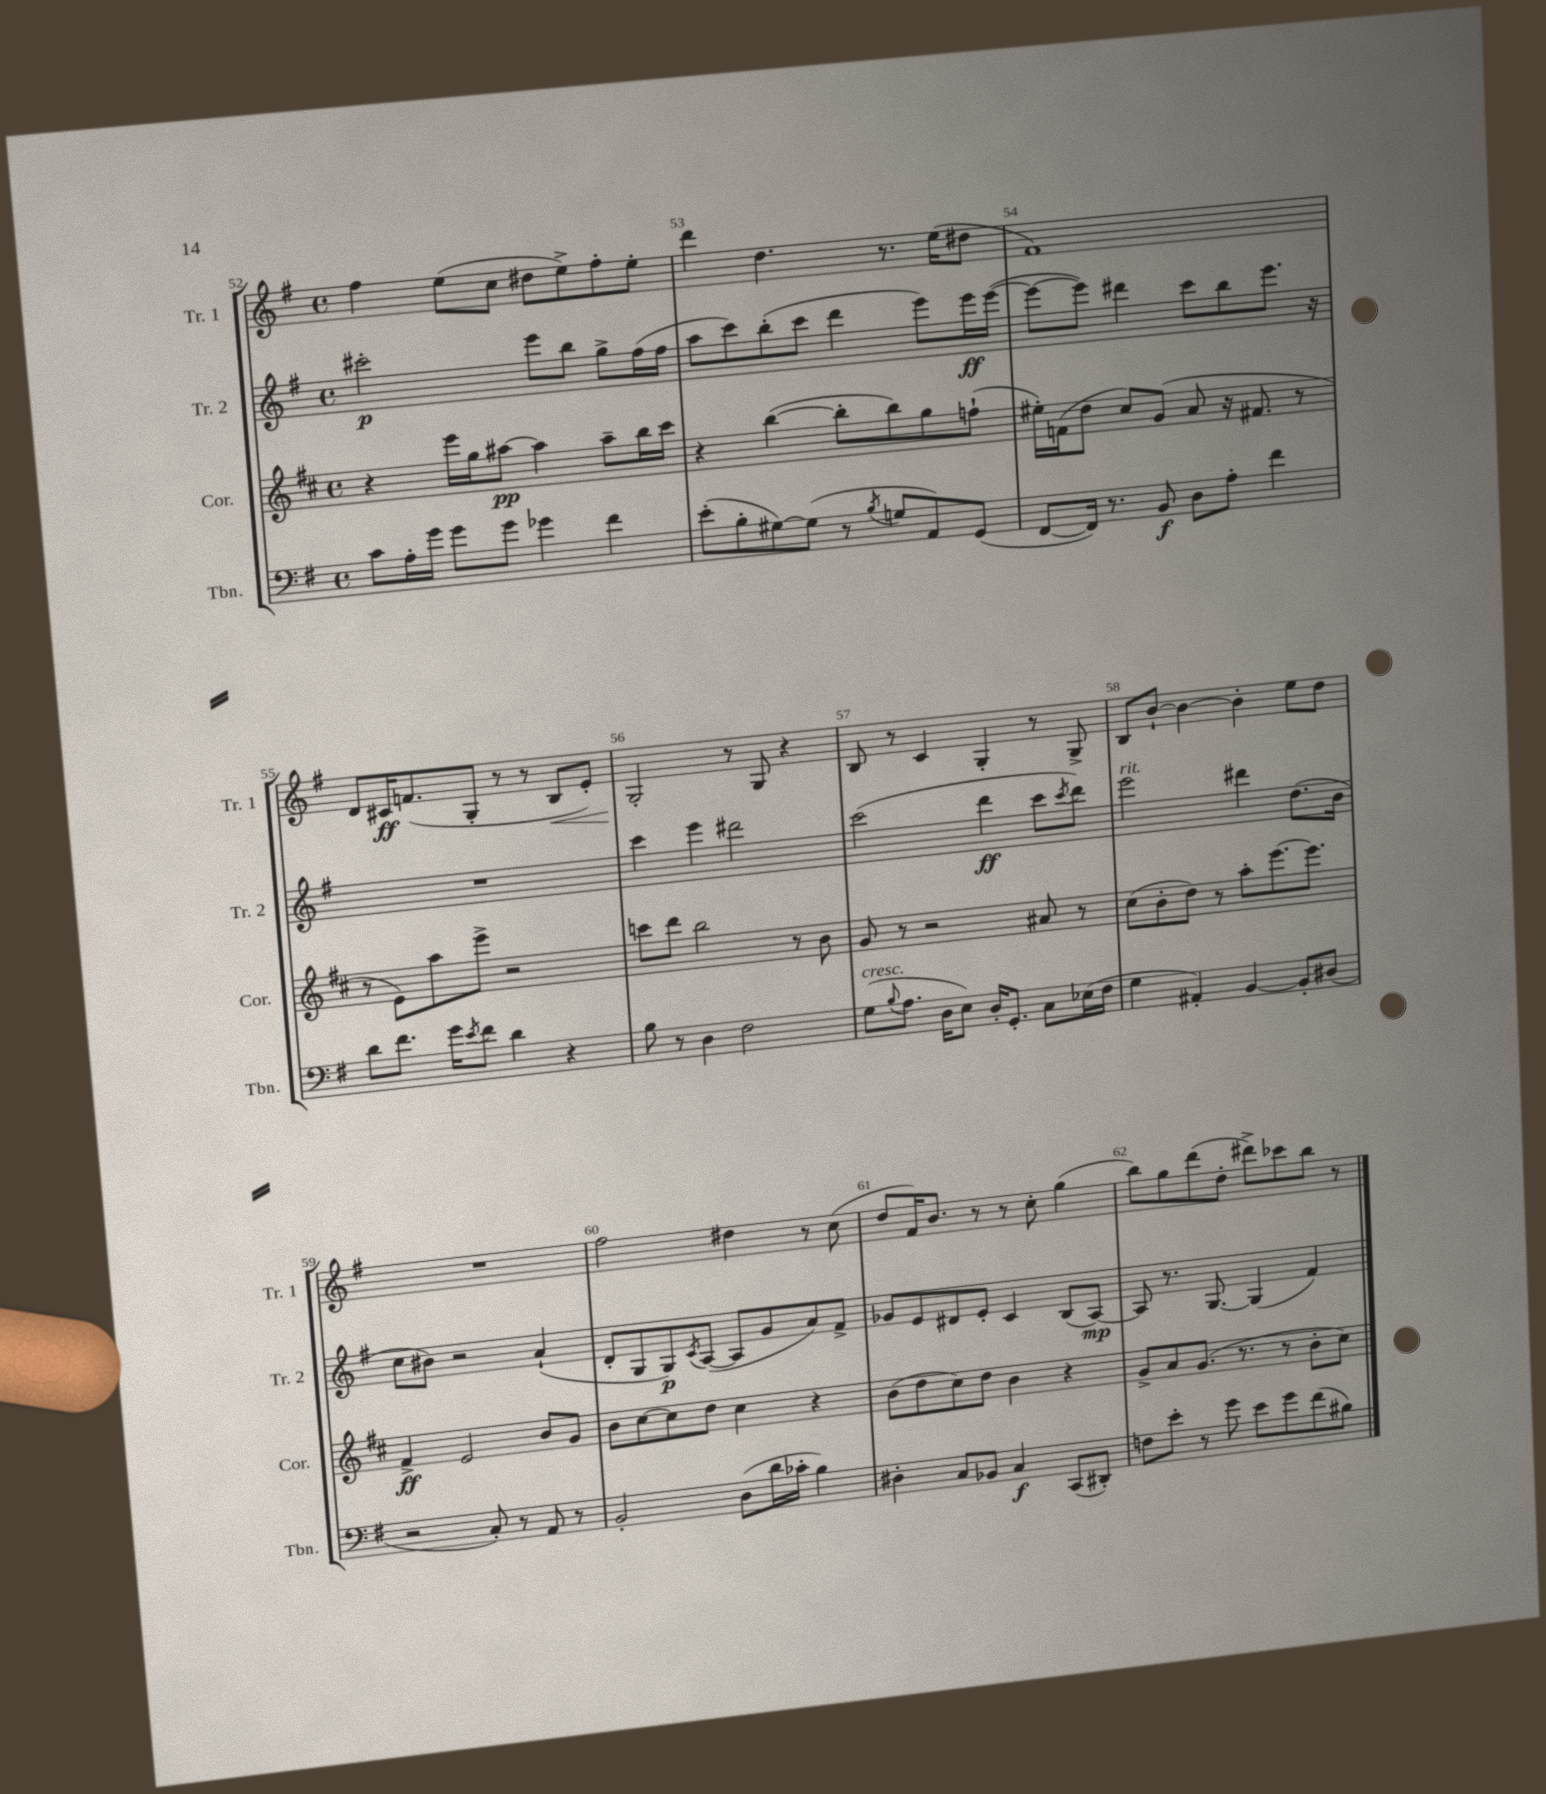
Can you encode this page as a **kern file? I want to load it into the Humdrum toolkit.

**kern	**kern	**kern	**kern
*staff4	*staff3	*staff2	*staff1
*clefF4	*clefG2	*clefG2	*clefG2
*k[f#]	*k[f#c#]	*k[f#]	*k[f#]
*M4/4	*M4/4	*M4/4	*M4/4
*met(c)	*met(c)	*met(c)	*met(c)
8c	4r	2ccc#'	4ff#
16A'	.	.	.
16g	.	.	.
8g	16eee	.	(8ee
.	16gg	.	.
8g	[8aa#	.	8cc
4g-	4aa#]	8eee	8dd#
.	.	8bb	8ee^)
4f#	8aa#~	8gg^	8ff#'
.	16bb	(16ff#	8ee'
.	16ccc#	16ff#	.
=	=	=	=
(8e'	4r	8aa	4ddd
8B'	.	8ccc)	.
[8G#)	([4bb	(8bb'	4.dd
(8G#]	.	8ccc	.
8r	8bb']	4ddd	.
8qB	.	.	.
8G	8bb)	.	8.r
8AA)	8gg	8eee)	.
.	.	.	(16ee
(8GG	(8ff`	16eee	8dd#
.	.	([16eee	.
=	=	=	=
[8FF#	16ee#')	8eee_	1f#)
.	(16f	.	.
16FF#])	8dd	8eee])	.
8.r	.	.	.
.	8cc#)	4ddd#	.
8BB	(8g	.	.
8D	8a	8ccc	.
8A'	16r	8bb	.
.	8.f#	.	.
4f#	.	8.eee	.
.	8r	.	.
.	.	16r	.
=	=	=	=
8d	8r	1r	8d
8.f#	8e)	.	16c#
.	.	.	(8.f
.	8aa	.	.
16g	.	.	.
8qe	.	.	.
8f#	8eee^	.	8G'
4d	2r	.	8r
.	.	.	8r
4r	.	.	8B
.	.	.	8e')
=	=	=	=
8B	8ccc	4ccc	2G'
8r	8ddd	.	.
4D	2bb	4eee	.
2F#	.	2ddd#	8r
.	.	.	8G
.	8r	.	4r
.	8b	.	.
=	=	=	=
(8G	8g	(2ccc	8B
8qqB	.	.	.
8.A	8r	.	8r
.	2r	.	4c
16D	.	.	.
8E)	.	.	.
16D'	.	4ddd	4G'
8.GG'	.	.	.
8C	8a#	8ccc	8r
.	.	8qccc	.
(16E-	8r	8ddd)	8G^
16F#	.	.	.
=	=	=	=
4G	(8cc#	2eee	8B
.	8b'	.	[8b`
4AA#')	8dd)	.	4b_
.	8r	.	.
[4BB	8aa'	4ddd#	4b']
.	[8.eee	.	.
8BB']	.	(8.dd	8ee
.	8.eee]	.	.
(8D#	.	.	8dd
.	.	16b	.
=	=	=	=
2r	4f#^	8cc	1r
.	.	8b#)	.
.	2e	2r	.
8C')	.	.	.
8r	.	.	.
8AA	8b	(4a`	.
8r	8g	.	.
=	=	=	=
2BB'	8b	8d'	2ff#
.	[8cc#	8G	.
.	8cc#]	8G)	.
.	.	8qc	.
.	8dd	([8A	.
(8D	4cc#	8A]	4dd#
16d	.	8g	.
16c-'	.	.	.
4B)	4r	8a)	8r
.	.	8f#^	(8cc
=	=	=	=
4D#'	(8b	8g-	8dd
.	8dd	8e	16f#)
.	.	.	8.b
8C	8cc#)	8d#	.
8BB-	8dd	8e'	8r
4C	4b	4c	8r
.	.	.	8cc'
(8CC	4r	(8B	(4gg
8DD#')	.	[8A)	.
=	=	=	=
8F	8g^	8A]	8bb)
8e'	8a	8.r	8gg
8r	(8.g	.	(8ddd
.	.	[8.G	.
8g	.	.	8dd'
.	8.r	.	.
8e	.	(4G]	8ddd#^)
8g	8r	.	8ccc-
(8f#	8b'	4f#)	8bb
8B#)	8cc#)	.	8r
==	==	==	==
*-	*-	*-	*-
